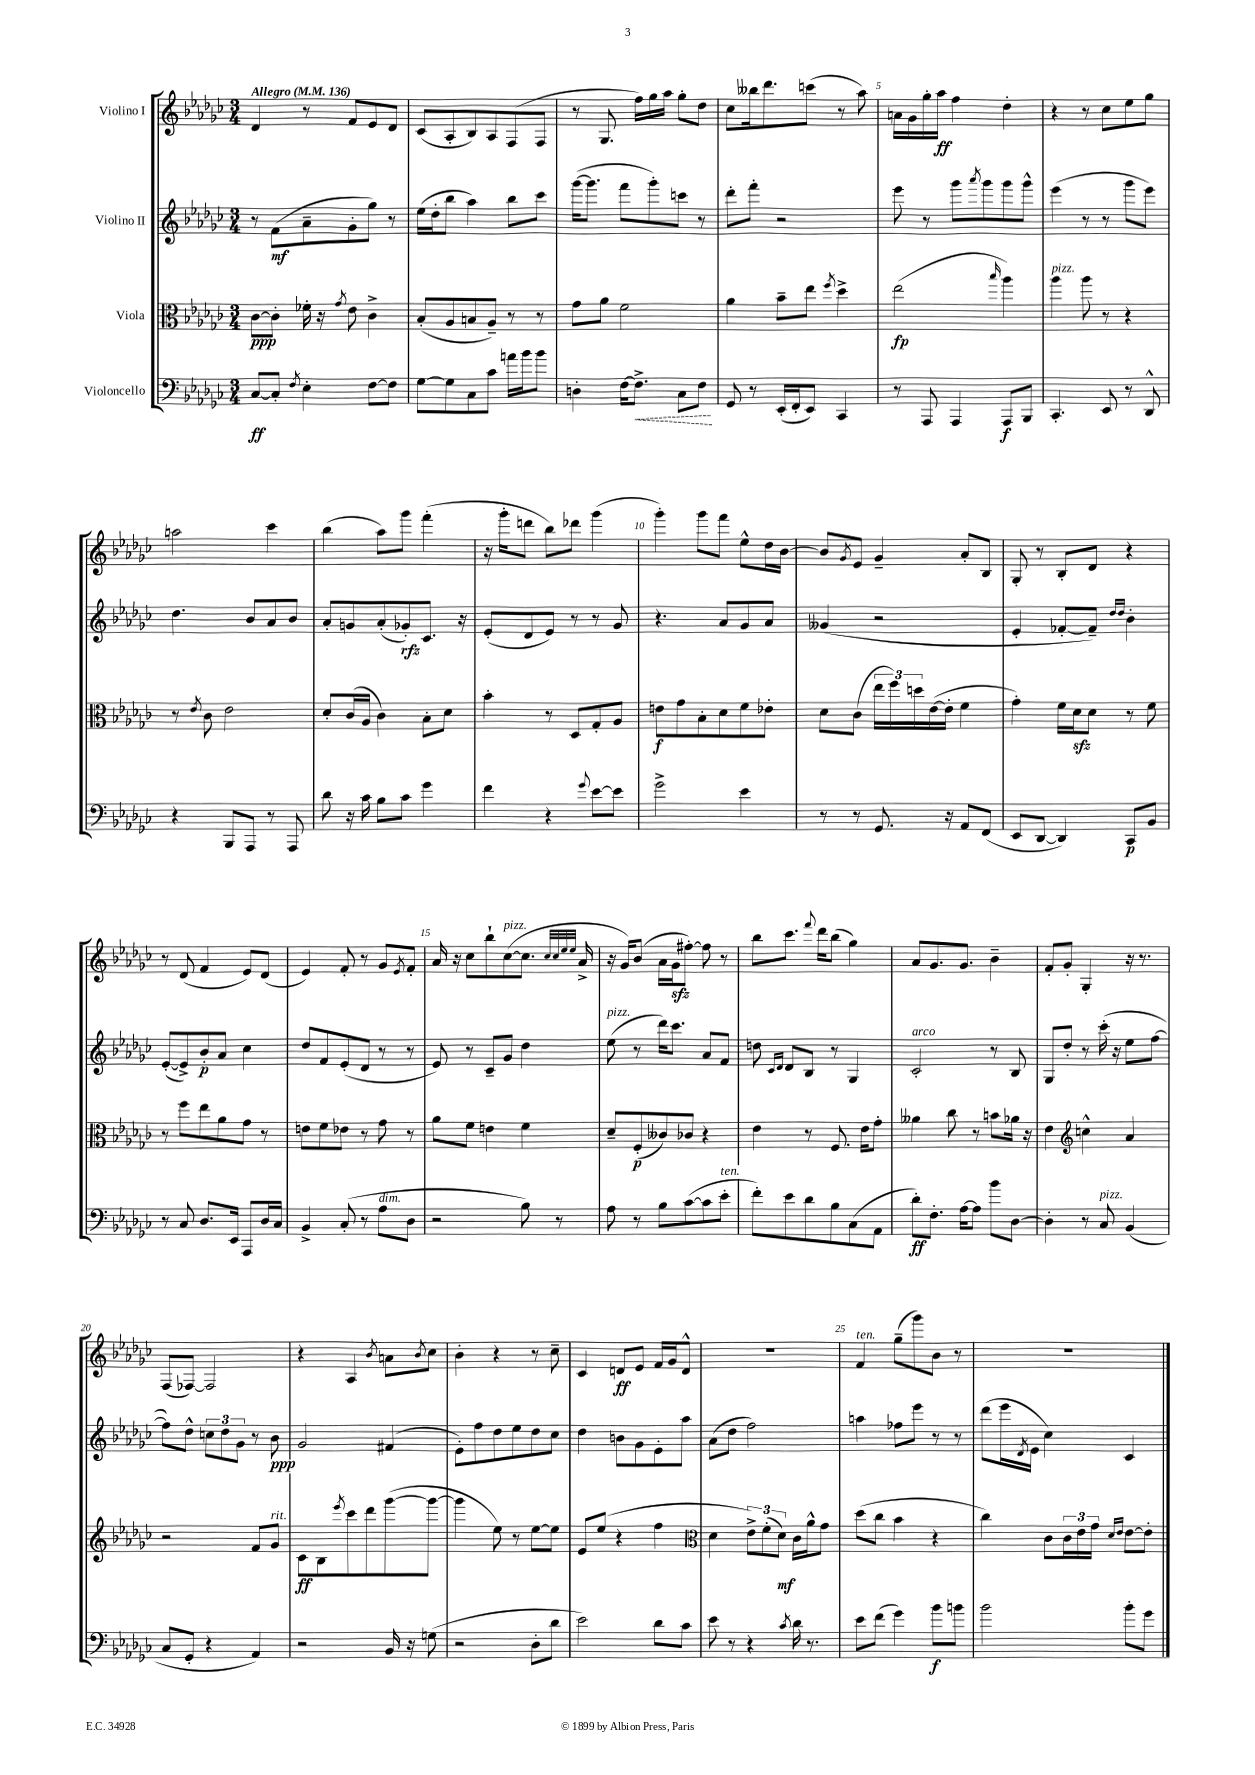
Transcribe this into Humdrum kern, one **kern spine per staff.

**kern	**kern	**kern	**kern
*staff4	*staff3	*staff2	*staff1
*clefF4	*clefC3	*clefG2	*clefG2
*k[b-e-a-d-g-c-]	*k[b-e-a-d-g-c-]	*k[b-e-a-d-g-c-]	*k[b-e-a-d-g-c-]
*M3/4	*M3/4	*M3/4	*M3/4
*MM136	*MM136	*MM136	*MM136
[8C-	[8c-	8r	4d-
8C-']	8c-']	(8f	.
8qF	.	.	.
4E-'	16f-'	8a-~	8r
.	16r	.	.
.	8qg-	.	.
.	8e-	8g-'	8f
[8F	4c-^	8gg-)	8e-
8F]	.	8r	8d-
=	=	=	=
[8G-	(8B-'	(16ee-	(8c-
.	.	16dd-'	.
8G-]	8A-	8bb-	8A-'
8C-	8B	4aa-)	8B-)
8c-	8A-~)	.	8A-
16a	8r	8bb-	(8F
16b-	.	.	.
8b-	8r	8ccc-	8F
=	=	=	=
4D'	8g-	([16ggg-	8r
.	.	8.ggg-]	.
.	8a-	.	8.G-
[16F	2f	8fff	.
8.F^]	.	.	16ff)
.	.	8ggg-')	16gg-
.	.	.	16aa-
8C-	.	8ccc	8gg-'
8F	.	8r	8dd-
=	=	=	=
8GG-	4a-	8ddd-'	8cc-
8r	.	8fff'	16bb--
.	.	.	8.ddd-
(16EE-'	8b-~	2r	.
16FF'	.	.	.
8EE-)	8ee-	.	(8ccc
.	8qff	.	.
4CC-	4dd-^	.	8r
.	.	.	8aa-)
=	=	=	=
8r	(2ee-	8eee-	16a
.	.	.	16g-
8AAA-	.	8r	16gg-'
.	.	.	16aa-
4AAA-	.	8ggg-	4ff
.	.	8qaaa-	.
.	.	8ggg-	.
.	16qqbb-	.	.
8AAA-	4aa-)	8ggg-	4dd-'
8BBB-	.	8ggg-^^	.
=	=	=	=
4.CC-'	4aa-	(4eee-	4r
.	8aa-	8r	8r
8EE-	8r	8r	8cc-
8r	4r	8ggg-	8ee-
8DD-^^	.	8eee-)	8gg-
=	=	=	=
4r	8r	4.dd-	2aa
.	8qe-	.	.
.	8c-	.	.
8BBB-	2e-	.	.
8AAA-	.	8b-	.
8r	.	8a-	4ccc-
8AAA-	.	8b-	.
=	=	=	=
8d-	8d-'	8a-'	(4bb-
16r	(16c-	8g	.
16c-	16A-	.	.
8B-	4c-)	(8a-'	8aa-)
8c-	.	8g-')	8ggg-
4g-	8B-'	8.c-	(4fff'
.	8d-	.	.
.	.	16r	.
=	=	=	=
4f	4b-'	(8e-'	16r
.	.	.	16ggg-'
.	.	8d-	8ddd
4r	8r	8e-)	8bb-)
.	8D-	8r	8ddd-
8qqg-	.	.	.
[8e-	8G-'	8r	(4ggg-
8e-]	8A-	8g-	.
=	=	=	=
2g-^	8e	4.r	4ggg-')
.	8g-	.	.
.	8B-'	.	8ggg-
.	8d-	8a-	8fff
4e-	8f	8g-	8ee-^^
.	8e-'	8a-	16dd-
.	.	.	[16b-
=	=	=	=
8r	8d-	(4g--	8b-]
.	.	.	8qg-
8r	(8c-	.	8e-
8.GG-	24ee-	2r	4g-~
.	24ff)	.	.
.	24dd	.	.
.	([16e-	.	.
16r	16e-']	.	.
8AA-	4f	.	8a-'
(8FF	.	.	8B-
=	=	=	=
8EE-	4g-')	4e-'	8G-'
[8DD-	.	.	8r
4DD-])	16f	[8f-'	8B-'
.	16d-	.	.
.	8d-	8f-~])	8d-
.	.	16qqdd-	.
.	.	16qqdd-	.
8CC-	8r	4b-'	4r
8BB-	8f	.	.
=	=	=	=
8r	8r	([8e-'	8r
8C-	8ff	8e-^])	(8d-
8.D-	8ee-	8b-'	4f
.	8a-	8a-	.
16EE-	.	.	.
8AAA-	8g-	4cc-	8e-)
16D-	8r	.	(8d-
16C-	.	.	.
=	=	=	=
4BB-^	8e	8dd-	4e-)
.	8f	8f	.
(8C-'	8e-	(8e-'	8f'
8r	8r	8d-	8r
8A-	8g-	8r	8g-
.	.	.	8qe-
8D-	8r	8r	8f'
=	=	=	=
2r	8a-	8e-)	16a-
.	.	.	16r
.	8f	8r	8cc-
.	4e	8c-~	8bb-`
.	.	8g-	([8cc-
8B-)	4f	4dd-	8.cc-]
8r	.	.	.
.	.	.	32qqcc-
.	.	.	32qqcc-
.	.	.	32qqee-
.	.	.	32qqee-
.	.	.	16a-^
=	=	=	=
8A-	8d-~	(8ee-	16r
.	.	.	16g-)
8r	(8F'	8r	(8b-
8B-	8c--)	16ddd-)	16a-
.	.	8.ccc-	16g-
([8c-	8c-	.	[8ff#')
8c-]	4r	8a-	8ff#]
8e-'	.	8f	8r
=	=	=	=
8f')	4e-	8dd	8bb-
.	.	16qqc-	.
.	.	16qqd-	.
8e-	.	8d-	8.ccc-
8d-	8r	8B-	.
.	.	.	8qqfff
.	.	.	16ddd-
8B-	8.F	8r	(8bb-
(8C-	.	4G-	4gg-)
.	16e-	.	.
8AA-	8g-'	.	.
=	=	=	=
8d-')	4a--	2c-'	8a-
8.F'	.	.	8.g-
.	8cc-	.	.
[16A-	.	.	8.g-
8A-]	8r	.	.
8b-	8b	8r	4b-~
[8D-	16a-	8B-	.
.	16r	.	.
=	=	=	=
4D-']	4e-	8G-	8f'
.	.	8dd-'	8g-'
*	*clefG2	*	*
8r	4cc^^	8r	4G-'
8C-	.	(16ccc-'	.
.	.	16r	.
(4BB-	4a-	8ee-	16r
.	.	.	8.r
.	.	[8ff	.
=	=	=	=
8C-	2r	8ff])	(8F
8GG-'	.	8dd-^^	[8F-)
4r	.	12cc	2F-]
.	.	12dd-	.
.	.	12g-	.
4AA-)	8f	8r	.
.	8g-	8b-	.
=	=	=	=
2r	8c-	2g-	4r
.	8B-	.	.
.	8qeee-	.	.
.	8ccc-	.	4A-
.	8ddd-	.	.
.	.	.	8qb-
16BB-	([8ggg-	(4f#	8a
16r	.	.	.
.	.	.	8qb-
(8G	8ggg-_	.	8cc-
=	=	=	=
2r	4ggg-]	8e-')	4b-'
.	.	8ff	.
.	8ee-)	8dd-	4r
.	8r	8ee-	.
8D-'	[8ee-	8dd-	8r
8d-	8ee-]	8cc-	8cc-~
=	=	=	=
2e-)	8e-	4dd-	4c-
.	(8ee-	.	.
.	4r	8b	8d
.	.	8g-	8e-
8d-	4ff	8e-'	16f
.	.	.	16g-
8c-	.	8aa-	8d^^
=	=	=	=
*	*clefC3	*	*
8e-	4d-	(8a-	2.r
8r	.	8dd-	.
4r	12e-^)	2ff)	.
.	(12f'	.	.
.	12d-)	.	.
8qc-	.	.	.
16d-	16c-	.	.
8.r	16a-^^	.	.
.	8g-	.	.
=	=	=	=
8e-	(8dd-	4aa	4f
(8f	8cc-	.	.
4g-)	4b-	8ff-	(8gg-~
.	.	8eee-	8ggg-)
8b-	4r	8r	8b-
8b	.	8r	8r
=	=	=	=
2b-	4cc-)	(8ddd-	2.r
.	.	16eee-	.
.	.	8qd-	.
.	.	16e-	.
.	8c-	4cc-)	.
.	24c-	.	.
.	24e-	.	.
.	24g-	.	.
.	16qqd-	.	.
.	16qqe-	.	.
8b-'	[8e-	4c-	.
8g-	8e-']	.	.
==	==	==	==
*-	*-	*-	*-
